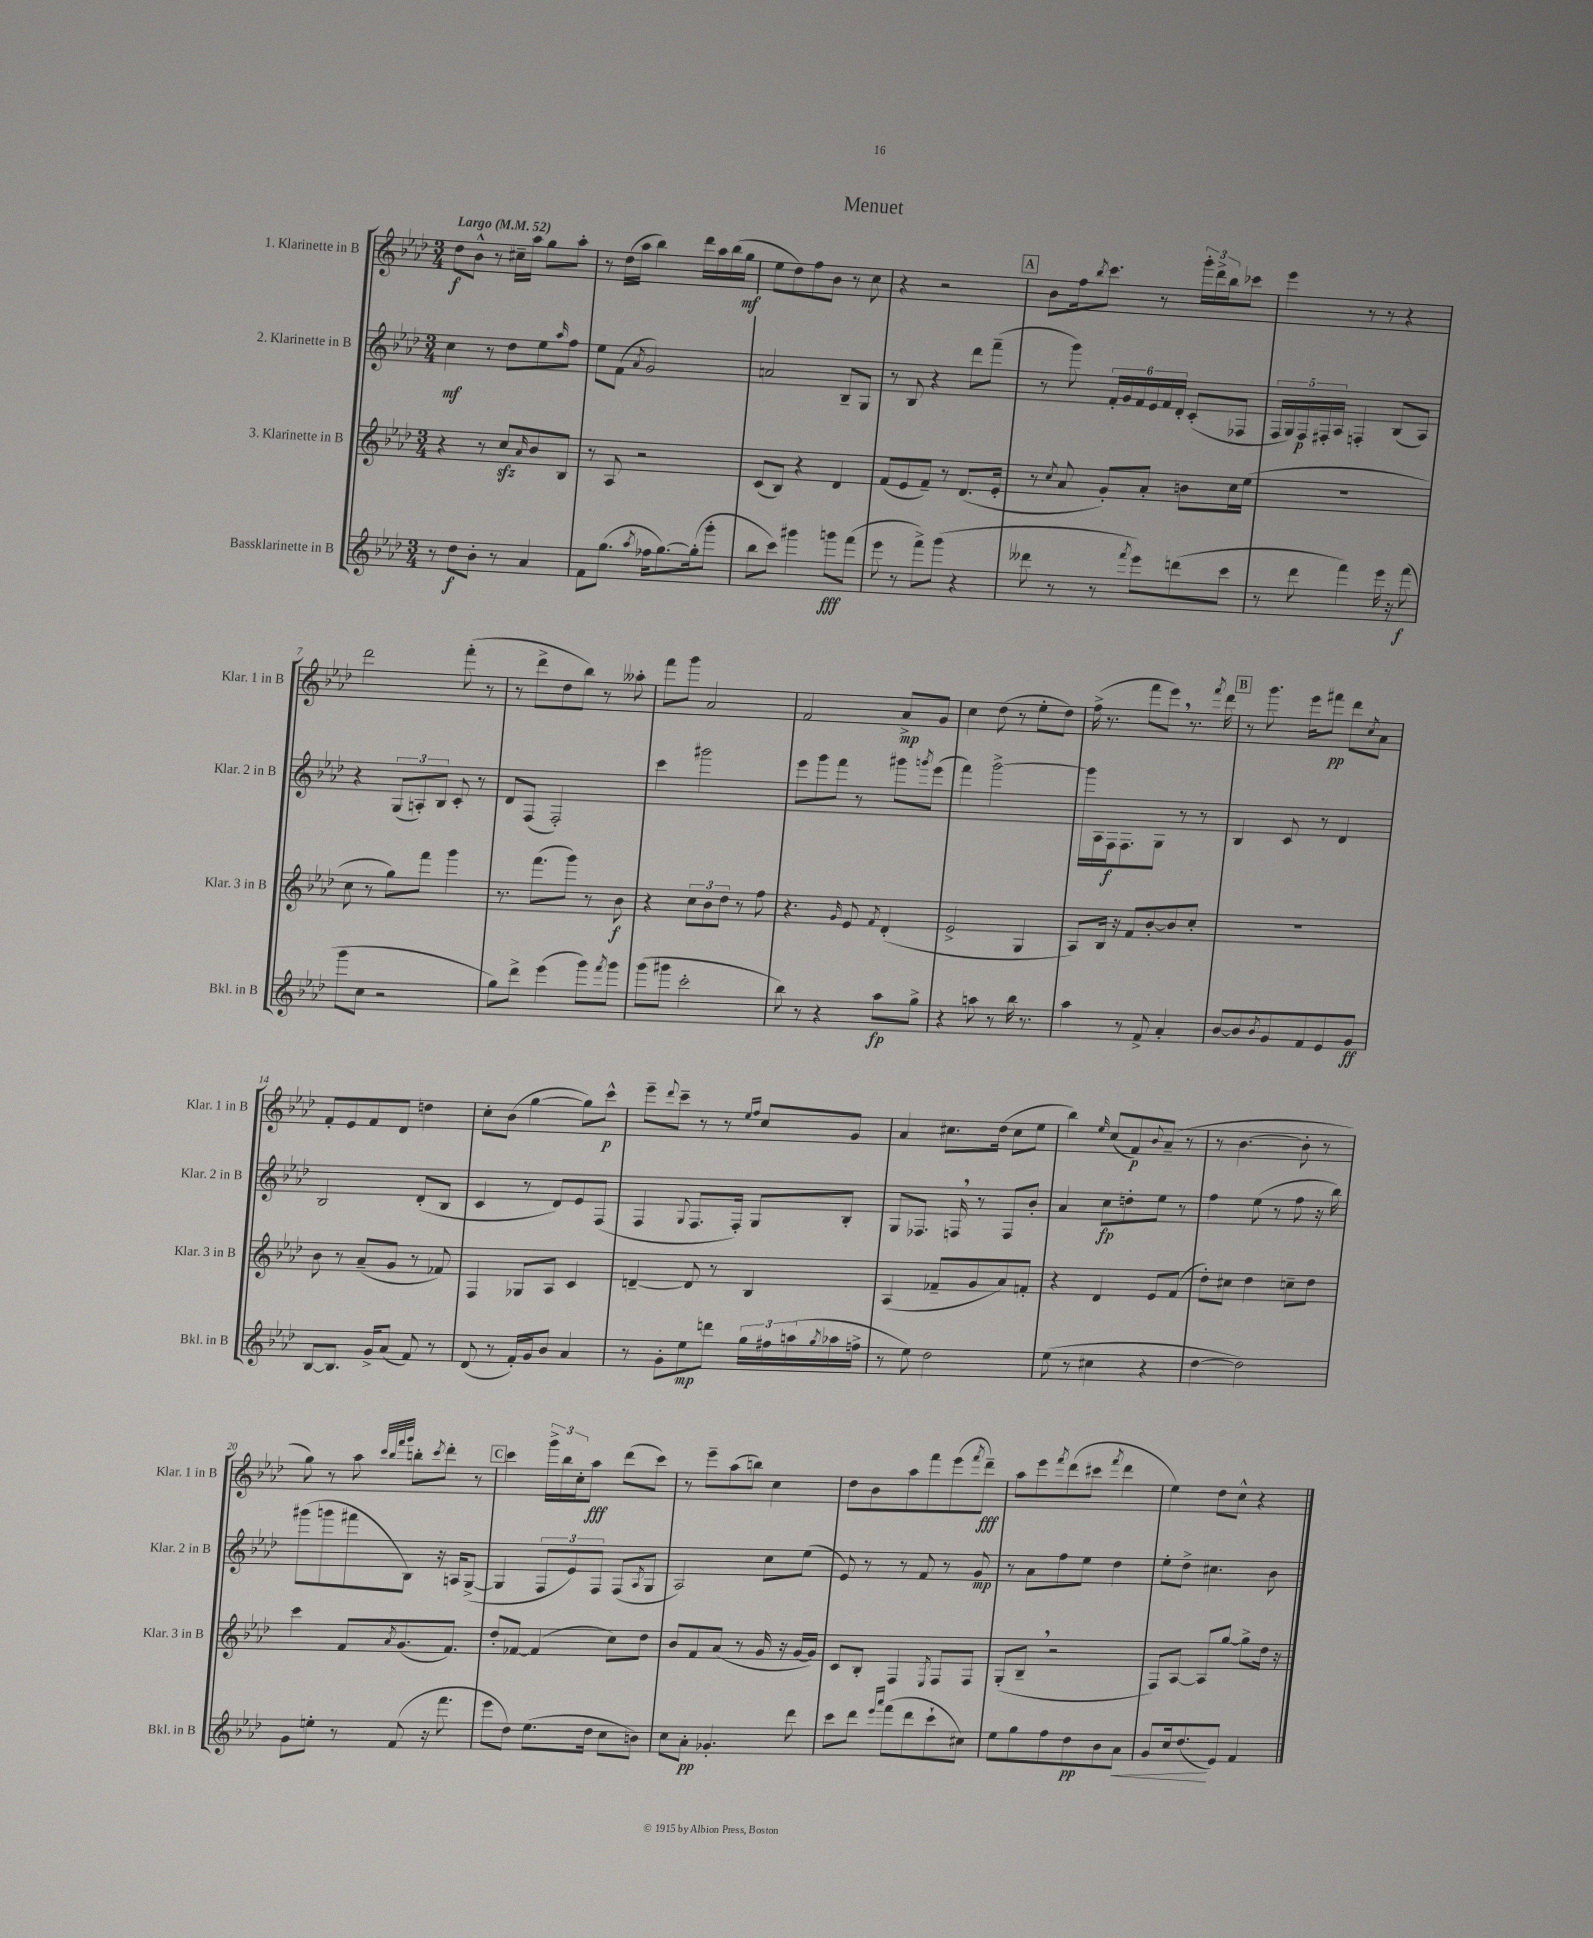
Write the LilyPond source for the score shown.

\header { title = "Menuet" }
<<
\new StaffGroup <<
\new Staff = "s0" \with { instrumentName = "1. Klarinette in B" shortInstrumentName = "Klar. 1 in B" } {
    \clef treble \key aes \major \numericTimeSignature \time 3/4 \tempo "Largo" 4 = 52
    des''8\f bes'8-^ r8 cis''16-- aes''16 g''8 aes''8-. |
    r8 des''16( aes''16 bes''4) des'''16 aes''16 bes''16( g''16\mf |
    ees''8 des''8) f''8 bes'8 r8 c''8 |
    r4 r2 |
    \mark \markup { \box "A" } bes'8 f''16 \acciaccatura { bes''8 } c'''8. r8 \tuplet 3/2 { g'''16-. des'''16-> bes''16 } ces'''8 |
    ees'''4 r8 r8 r4 |
    des'''2 f'''8-.( r8 |
    r8 des'''8-> des''8 bes''8) r8 aeses''8-. |
    f'''8 g'''8 aes'2 |
    f'2 aes'8->\mp g'8 |
    c''4 des''8( r8 ees''8-. des''8) |
    f''16->( r8. f'''8 ees'''8) \breathe r8. \acciaccatura { f'''8 } des'''16 |
    \mark \markup { \box "B" } r8 g'''8. ees'''16 fis'''8\pp des'''8 \acciaccatura { c''8 } aes'8 |
    f'8-. ees'8 f'8 des'8 d''4 |
    c''8-. bes'8( g''4~ g''8) c'''8-^\p |
    ees'''8-- \appoggiatura { des'''8 } c'''8-- r8 r8 \grace { ees''16 f''16 } c''8 g'8 |
    aes'4 cis''8. des''16( cis''8 ees''8 |
    bes''4) \grace { ees''16 } c''8( f'8\p) \appoggiatura { bes'8 } aes'8--( r8 |
    r8 bes'4.~ bes'8-. r8 |
    g''8) r8 aes''8 \grace { c'''32 bes''32 f'''32 g'''32 } b''8-. \acciaccatura { c'''8 } des'''8-. r8 |
    \mark \markup { \box "C" } c'''4 \tuplet 3/2 { g'''16-> bes''16 c''16-. } aes''8\fff des'''8( c'''8) |
    r8 ees'''8-- aes''8( b''8) c''4 |
    des''8 bes'8 aes''8 f'''8 ees'''8( \acciaccatura { f'''8 } des'''8--\fff) |
    aes''8 ees'''8 \acciaccatura { f'''8 } des'''8( cis'''8 \acciaccatura { f'''8 } des'''4 |
    ees''4) des''8 c''8-^ r4 \bar "|." |
}
\new Staff = "s1" \with { instrumentName = "2. Klarinette in B" shortInstrumentName = "Klar. 2 in B" } {
    \clef treble \key aes \major \numericTimeSignature \time 3/4
    c''4\mf r8 des''8 ees''8 \grace { aes''16 } f''8 |
    ees''8 f'8( \acciaccatura { aes'8 } g'2) |
    a'2 bes8-- g8 |
    r8 bes8 r4 des'''8 f'''8--( |
    \mark \markup { \box "A" } r8 g'''8) \tuplet 6/4 { f'16-. g'16 f'16 ees'16 f'16 des'16-. } c'8-.( fes8 |
    \tuplet 5/4 { f16 g16) f16\p fis16-. aes16 } f4-. bes8( aes8) |
    r4 \tuplet 3/2 { g8( a8-.) bes8 } c'8-. r8 |
    des'8 f8( f2-.) |
    c'''4 gis'''2 |
    ees'''8 g'''8 f'''8 r8 gis'''8 \acciaccatura { g'''8 } ees'''8( |
    f'''4) g'''2~-> |
    g'''16 aes16 f16\f f8. g8 r8 r8 |
    \mark \markup { \box "B" } bes4 c'8 r8 des'4 |
    bes2 des'8-.( bes8 |
    c'4 r8 des'8) ees'8 f8( |
    f4 \appoggiatura { g8 } f8. f16-.) g8 bes8-. |
    g8 fes8. f16 \breathe r8 f8 bes'8-. |
    aes'4 c''8\fp d''8-. ees''8 r8 |
    f''4 ees''8( r8 f''8 r16 bes''16) |
    gis'''8( g'''8 fis'''8 bes8) r16 a16 g8~->( |
    \mark \markup { \box "C" } g4 \tuplet 3/2 { f8 ees'8) f8 } f8( \acciaccatura { aes8 } g8 |
    aes2) c''8 ees''8( |
    ees'8) r8 r8 f'8 r8 g'8\mp |
    r8 aes'8 f''8 ees''8 des''4 |
    ees''8-. des''8-> cis''4. bes'8 \bar "|." |
}
\new Staff = "s2" \with { instrumentName = "3. Klarinette in B" shortInstrumentName = "Klar. 3 in B" } {
    \clef treble \key aes \major \numericTimeSignature \time 3/4
    r4 r8 c''8\sfz \grace { aes'16 } bes'8 bes8 |
    r8 aes8 r2 |
    c'8( bes8) r4 des'4 |
    f'8( ees'8 f'8--) r8 des'8.( ees'16-. |
    \mark \markup { \box "A" } r8 \acciaccatura { c''8 } aes'8 g'8-.) aes'8-. b'8 c''16 ees''16( |
    R2. |
    c''8 r8 g''8) f'''8 g'''4 |
    r8. f'''8.( g'''8) r8 bes'8\f |
    r4 \tuplet 3/2 { c''8 bes'8 des''8 } r8 f''8 |
    r4. \grace { g'16 } ees'8 \acciaccatura { f'8 } des'4-.( |
    ees'2-> g4 |
    aes8) bes16 r16 f'8 bes'8~-. bes'8 c''8-. |
    \mark \markup { \box "B" } R2. |
    bes'8 r8 aes'8--( g'8 r8 fes'8) |
    f4 ges8 aes8 c'4 |
    d'4~-- d'8 r8 bes4 |
    aes4( fes'8-- g'8 aes'8) f'8-. |
    r4 des'4 ees'8 f'8( |
    des''8-.) cis''8 des''4 c''8-- des''8 |
    c'''4 f'8 \acciaccatura { aes'8 } g'8.( f'8.) |
    \mark \markup { \box "C" } des''8-. fes'8~ fes'4( c''8) des''8 |
    bes'8 f'8 aes'8( r8 g'16 r16 g'16~ g'16) |
    c'8 bes8-. f4 \acciaccatura { ees8 } f8 f8 |
    g8-.( bes8-- \breathe r2 |
    f8) aes8~ aes8 g''8~ g''8-> des''16 r16 \bar "|." |
}
\new Staff = "s3" \with { instrumentName = "Bassklarinette in B" shortInstrumentName = "Bkl. in B" } {
    \clef treble \key aes \major \numericTimeSignature \time 3/4
    r8 des''8\f bes'8-. r8 aes'4 |
    f'8 g''8.( \acciaccatura { aes''8 } fes''16 g''8.~) g''16-.( g'''8-. |
    bes''8 c'''8) gis'''4 g'''8\fff f'''8( |
    ees'''8 r8 f'''8->) g'''8( r4 |
    \mark \markup { \box "A" } deses'''8 r8 r8 \acciaccatura { f'''8 } ees'''8) d'''8( c'''8 |
    r8 des'''8 f'''4) ees'''16 r16 f'''8\f( |
    g'''8 c''8 r2 |
    g''8) des'''8-> ees'''4( g'''8) \acciaccatura { f'''8 } g'''8 |
    g'''8( gis'''8 c'''2-. |
    bes''8) r8 r4 aes''8\fp g''8-> |
    r4 a''8 r8 bes''16 r8. |
    aes''4 r8 f'8-> aes'4-. |
    \mark \markup { \box "B" } bes'8~ bes'8 \acciaccatura { bes'8 } g'8 f'8 ees'8 g'8\ff |
    bes8~ bes8. g'16-> aes'8( f'8) r8 |
    des'8( r8 f'16-.) g'16 bes'8 aes'4 |
    r8 g'8-. ees''8\mp d'''8 \tuplet 3/2 { g''16 fis''16 a''16( } \acciaccatura { g''8 } aes''16 f''16-> |
    r8 ees''8) des''2 |
    ees''8( r8 cis''4 r4 |
    des''4~ des''2) |
    g'8 e''8-. r8 f'8( r16 f'''8. |
    \mark \markup { \box "C" } ees'''8 des''8) ees''8.( des''16 c''8 b'8) |
    c''8 aes'8-.\pp ges'4.-. des'''8 |
    c'''8 des'''8 \grace { ees'''16 aes'''16 } f'''8( des'''8 c'''8-! cis''8) |
    ees''8 g''8 f''8 des''8\pp bes'8 aes'8\< |
    g'8 c''16 des''8.\!( ees'8) f'4 \bar "|." |
}
>>
>>
